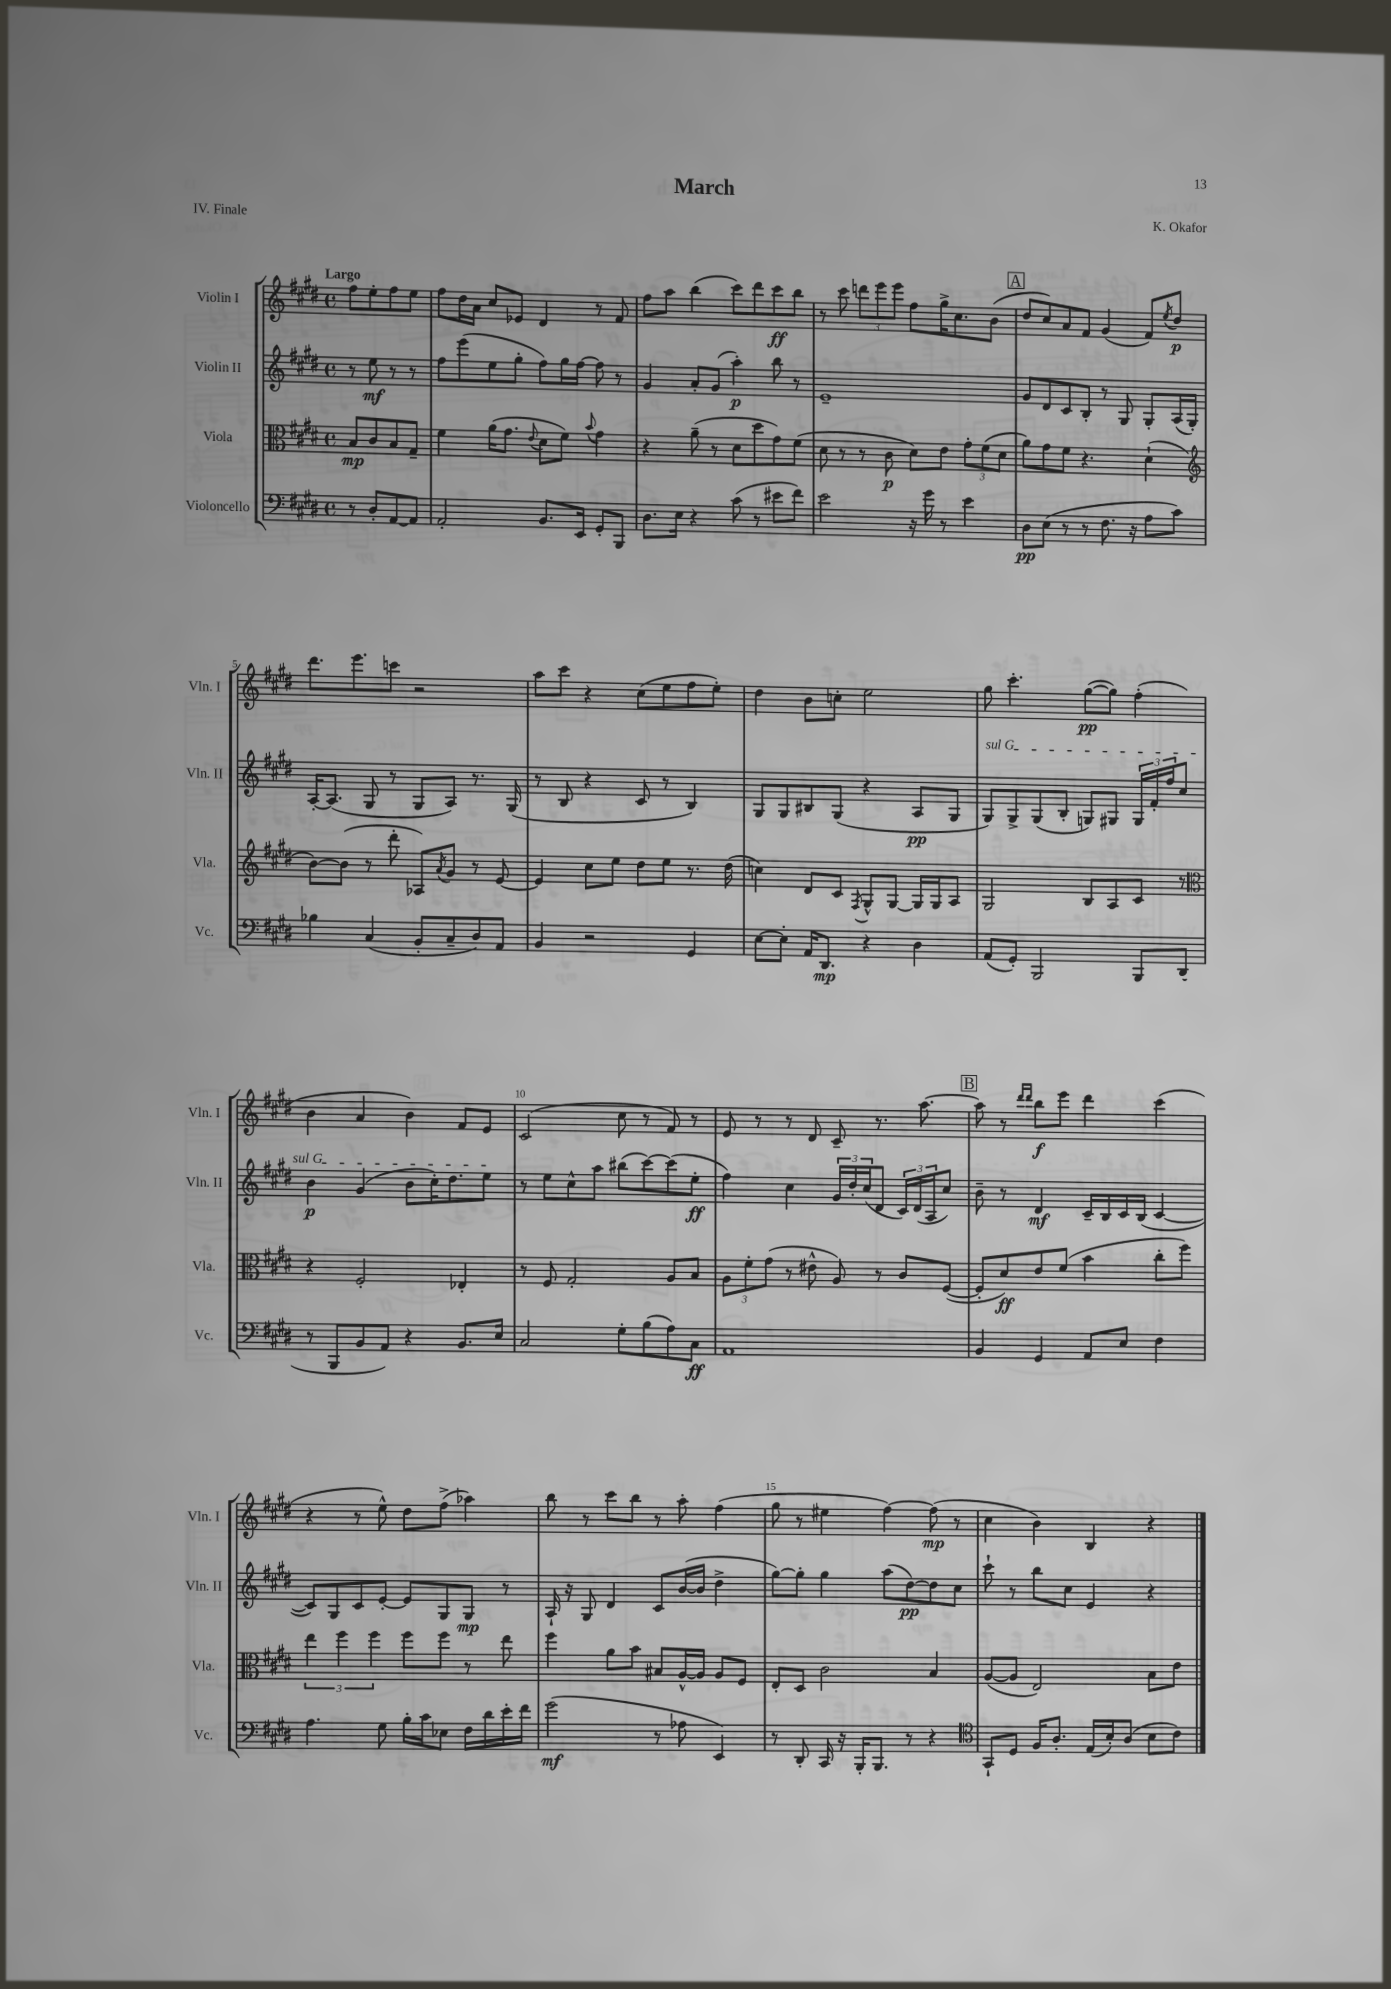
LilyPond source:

\header { title = "March" composer = "K. Okafor" piece = "IV. Finale" }
<<
\new StaffGroup <<
\new Staff = "s0" \with { instrumentName = "Violin I" shortInstrumentName = "Vln. I" } {
    \clef treble \key e \major \defaultTimeSignature \time 4/4 \partial 2 \tempo "Largo"
    fis''8 e''8-. fis''8 e''8 |
    fis''8 dis''16 a'16 cis''8 ees'8 dis'4 r8 fis'8 |
    fis''8 a''8 b''4( cis'''8) dis'''8 cis'''8\ff b''8 |
    r8 cis'''8 \tuplet 3/2 { d'''8 e'''8 e'''8 } fis''8 gis''16-> cis''8. b'8( |
    \mark \markup { \box "A" } dis''8 cis''8) a'8 fis'8 gis'4( fis'8) \acciaccatura { e''8 } dis''8\p |
    dis'''8. e'''8. c'''8 r2 |
    a''8 cis'''8 r4 cis''8( e''8 fis''8 e''8-.) |
    dis''4 b'8 c''8-. e''2 |
    gis''8 cis'''4.-. gis''8~\pp( gis''8) fis''4-.( |
    b'4 a'4 b'4) fis'8 e'8 |
    cis'2( cis''8 r8 fis'8) r8 |
    e'8 r8 r8 dis'8 cis'8-- r8. a''8.~ |
    \mark \markup { \box "B" } a''8 r8 \grace { dis'''16 dis'''16 } b''8\f e'''8 dis'''4 cis'''4( |
    r4 r8 e''8-^) dis''8 fis''8->( aes''4) |
    b''8 r8 cis'''8 b''8 r8 a''8-. fis''4( |
    gis''8 r8 eis''4 fis''4~) fis''8\mp( r8 |
    cis''4 b'4) b4 r4 \bar "|." |
}
\new Staff = "s1" \with { instrumentName = "Violin II" shortInstrumentName = "Vln. II" } {
    \clef treble \key e \major \defaultTimeSignature \time 4/4 \partial 2
    r8 e''8\mf r8 r8 |
    fis''8 e'''8( e''8 gis''8-. fis''8) gis''16 fis''16~ fis''8 r8 |
    gis'4 a'8-. gis'8( a''4-.\p) b''8 r8 |
    e'1-- |
    \mark \markup { \box "A" } gis'8 dis'8 cis'8 b8-. r8 gis8 gis8-. a16( gis16-.) |
    a16~-. a8.( gis8 r8 gis8 a8) r8. gis16( |
    r8 b8 r4 cis'8 r8 b4) |
    gis8 gis8 bis8 gis8( r4 a8\pp gis8 |
    \once \override TextSpanner.bound-details.left.text = \markup { \italic "sul G" } gis8\startTextSpan) gis8-> gis8( b8-. g8) gis8 \tuplet 3/2 { gis16 fis'16-. fis''16 } cis''8 |
    b'4\p gis'4( b'8 cis''16-.) dis''8. e''8\stopTextSpan |
    r8 e''8 cis''8-^ a''8 bis''8( cis'''8~) cis'''8( e''8-.\ff |
    fis''4) cis''4 \tuplet 3/2 { gis'16 dis''16-. cis''16( } dis'8 \tuplet 3/2 { cis'16) dis'16( a16 } cis''8) |
    \mark \markup { \box "B" } b'8-- r8 dis'4\mf cis'16-- b16 cis'16 b16( cis'4~ |
    cis'8) gis8 cis'8 e'8~-. e'8 gis8 gis8\mp r8 |
    a16-! r16 gis8 dis'4 cis'8 b'16~( b'16 dis''4-> |
    gis''8~) gis''8-. gis''4 a''8( dis''8~\pp) dis''8 cis''8 |
    cis'''8-! r8 b''8 cis''8 e'4 r4 \bar "|." |
}
\new Staff = "s2" \with { instrumentName = "Viola" shortInstrumentName = "Vla." } {
    \clef alto \key e \major \defaultTimeSignature \time 4/4 \partial 2
    b8\mp cis'8 b8 gis8-- |
    fis'4 a'16( gis'8. \appoggiatura { e'8 } dis'8 fis'8) \appoggiatura { b'8 } gis'4 |
    r4 a'8--( r8 dis'8 dis''8 gis'8) fis'8( |
    dis'8 r8 r8 cis'8\p dis'8) e'8 \tuplet 3/2 { gis'8-. fis'8( dis'8 } |
    \mark \markup { \box "A" } a'8) gis'8 fis'8 r4. dis'4-!( |
    \clef treble b'8~) b'8( r8 dis'''8-. aes8) \acciaccatura { a'8 } gis'8 r8 e'8~ |
    e'4 cis''8 e''8 dis''8 e''8 r8. dis''16( |
    c''4) dis'8 cis'8 \acciaccatura { fis8 } gis8-^ gis8~ gis16 gis16 a8 |
    gis2 b8 a8 cis'8 r8 |
    \clef alto r4 fis2-. ees4-. |
    r8 fis8 gis2-. a8 b8 |
    \tuplet 3/2 { a8 fis'8-. gis'8( } r8 eis'8-^ a8) r8 cis'8 fis8~( |
    \mark \markup { \box "B" } fis8-. dis'8\ff) e'8 fis'8( b'4 cis''8-. fis''8) |
    \tuplet 3/2 { e''4 fis''4 fis''4 } fis''8 fis''8 r8 e''8 |
    fis''4 a'8 b'8 bis8 a16~-^ a16 a8 fis8 |
    e8-. dis8 cis'2 b4 |
    a8~( a8 e2) b8 e'8 \bar "|." |
}
\new Staff = "s3" \with { instrumentName = "Violoncello" shortInstrumentName = "Vc." } {
    \clef bass \key e \major \defaultTimeSignature \time 4/4 \partial 2
    r8 dis8-. a,8~ a,8 |
    a,2-. b,8. e,16 gis,8-. b,,8 |
    dis8. e16 r4 cis'8( r8 eis'8 fis'8) |
    e'2 r16 gis'16 r8 e'4 |
    \mark \markup { \box "A" } dis8\pp e8( r8 r8 fis8. r16 a8 cis'8) |
    bes4 cis4( b,8-. cis8-- dis8) a,8 |
    b,4 r2 gis,4 |
    e8~ e8-. a,16 dis,8.\mp r4 dis4 |
    a,8( gis,8-.) b,,2 b,,8 dis,8( |
    r8 b,,8 b,8 a,8) r4 b,8. e16 |
    cis2 gis8-. b8( a8) cis8\ff |
    a,1 |
    \mark \markup { \box "B" } b,4 gis,4 a,8 e8 fis4 |
    a4. gis8 b16-. cis'16 ees8 fis16 dis'16 e'16-. fis'16 |
    gis'2\mf( r8 aes8 e,4) |
    r8 dis,8-. cis,16 r16 b,,16-. b,,8. r8 r4 |
    \clef tenor gis,8-! dis8 fis16 a8.-. e16( b16-.) a8( b8 cis'8) \bar "|." |
}
>>
>>
\layout { \context { \Score \override BarNumber.break-visibility = ##(#f #t #t) barNumberVisibility = #(every-nth-bar-number-visible 5) } }
